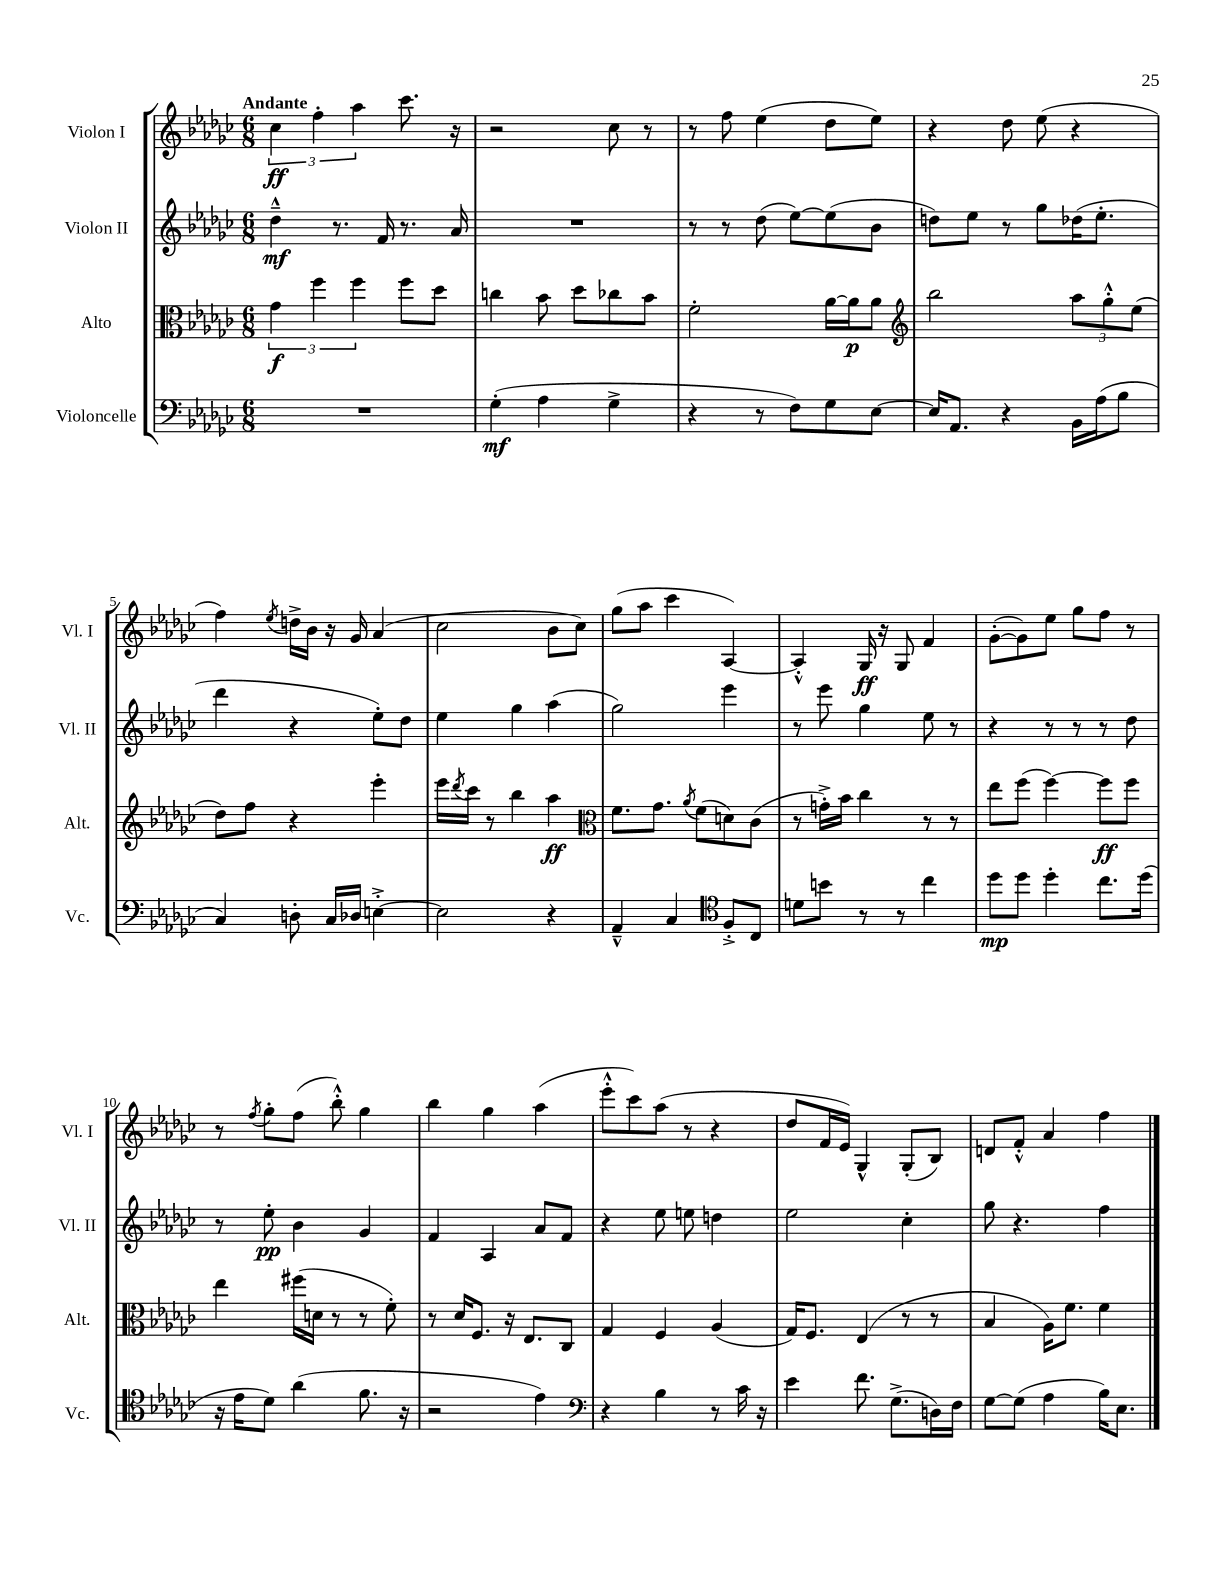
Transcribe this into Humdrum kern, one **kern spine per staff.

**kern	**kern	**kern	**kern
*staff4	*staff3	*staff2	*staff1
*clefF4	*clefC3	*clefG2	*clefG2
*k[b-e-a-d-g-c-]	*k[b-e-a-d-g-c-]	*k[b-e-a-d-g-c-]	*k[b-e-a-d-g-c-]
*M6/8	*M6/8	*M6/8	*M6/8
2.r	6g-\	4dd-~^^\	6cc-\
.	6ff\	.	6ff'\
.	.	8.r	.
.	6ff\	.	6aa-\
.	.	16f/	.
.	8ff\L	8.r	8.ccc-\
.	8dd-\J	.	.
.	.	16a-/	16r
=	=	=	=
(4G-'\	4cc\	2.r	2r
4A-\	8b-\	.	.
.	8dd-\L	.	.
4G-^\	8cc-\	.	8cc-\
.	8b-\J	.	8r
=	=	=	=
4r	2f'\	8r	8r
.	.	8r	8ff\
8r	.	(8dd-\	(4ee-\
8F\L)	.	[8ee-\L)	.
8G-\	[16a-\LL	(8ee-\]	8dd-\L
.	16a-\]J	.	.
[8E-\J	8a-\J	8b-\J	8ee-\J)
=	=	=	=
*	*clefG2	*	*
16E-/]LK	2bb-\	8dd\L)	4r
8.AA-/J	.	.	.
.	.	8ee-\J	.
4r	.	8r	8dd-\
.	.	8gg-\L	(8ee-\
16BB-\LL	12aa-\L	(16dd-\K	4r
(16A-\J	.	8.ee-'\J	.
.	12gg-'^^\	.	.
8B-\J	.	.	.
.	(12ee-\J	.	.
=	=	=	=
4C-/)	8dd-\L)	4ddd-\	4ff\)
.	8ff\J	.	.
.	.	.	8qee-/
8D'\	4r	4r	16dd^\LL
.	.	.	16b-\JJ
16C-/LL	.	.	16r
16D-/JJ	.	.	16g-/
[4E'^\	4eee-'\	8ee-'\L)	(4a-/
.	.	8dd-\J	.
=	=	=	=
2E\]	16eee-\LL	4ee-\	2cc-\
.	8qddd-/	.	.
.	16ccc-\JJ	.	.
.	8r	.	.
.	4bb-\	4gg-\	.
4r	4aa-\	(4aa-\	8b-\L
.	.	.	8cc-\J)
=	=	=	=
*	*clefC3	*	*
4AA-~^^/	8.f\L	2gg-\)	(8gg-\L
.	.	.	8aa-\J
.	8.g-\J	.	.
4C-/	.	.	4ccc-\
.	8qa-/	.	.
.	(8f\L	.	.
*clefC4	*	*	*
8F'^/L	8d\)	4eee-\	[4A-/)
8C-/J	(8c-\J	.	.
=	=	=	=
8d\L	8r	8r	4A-'^^/]
8b\J	16g'^\LL)	8eee-\	.
.	16b-\JJ	.	.
8r	4cc-\	4gg-\	16G-/
.	.	.	16r
8r	.	.	8G-/
4cc-\	8r	8ee-\	4f/
.	8r	8r	.
=	=	=	=
8dd-\L	8ee-\L	4r	([8g-'\L
8dd-\J	(8ff\J	.	8g-\])
4dd-'\	[4ff\)	8r	8ee-\J
.	.	8r	8gg-\L
8.cc-\L	8ff\]L	8r	8ff\J
.	8ff\J	8dd-\	8r
(16dd-\Jk	.	.	.
=	=	=	=
16r	4ee-\	8r	8r
16e-\LK	.	.	.
.	.	.	8qff/
8d-\J)	.	8ee-'\	8gg-'\L
(4a-\	(16ff#\LL	4b-\	(8ff\J
.	16d\JJ	.	.
.	8r	.	8bb-'^^\)
8.f\	8r	4g-/	4gg-\
.	8f'\)	.	.
16r	.	.	.
=	=	=	=
2r	8r	4f/	4bb-\
.	16d-/LK	.	.
.	8.F/J	.	.
.	.	4A-/	4gg-\
.	16r	.	.
.	8.E-/L	.	.
4e-\)	.	8a-/L	(4aa-\
.	8C-/J	8f/J	.
=	=	=	=
*clefF4	*	*	*
4r	4G-/	4r	8eee-'^^\L
.	.	.	8ccc-\)
4B-\	4F/	8ee-\	(8aa-\J
.	.	8ee\	8r
8r	(4A-/	4dd\	4r
16c-\	.	.	.
16r	.	.	.
=	=	=	=
4e-\	16G-/LK)	2ee-\	8dd-/L
.	8.F/J	.	.
.	.	.	16f/L
.	.	.	16e-/JJ)
8.f\	(4E-/	.	4G-^^/
(8.G-^\L	.	.	.
.	8r	4cc-'\	(8G-'/L
16D\L)	8r	.	8B-/J)
16F\JJ	.	.	.
=	=	=	=
[8G-\L	4B-/	8gg-\	8d/L
(8G-\]J	.	4.r	8f'^^/J
4A-\	16A-\LK)	.	4a-/
.	8.f\J	.	.
16B-\LK)	4f\	4ff\	4ff\
8.E-\J	.	.	.
==	==	==	==
*-	*-	*-	*-
